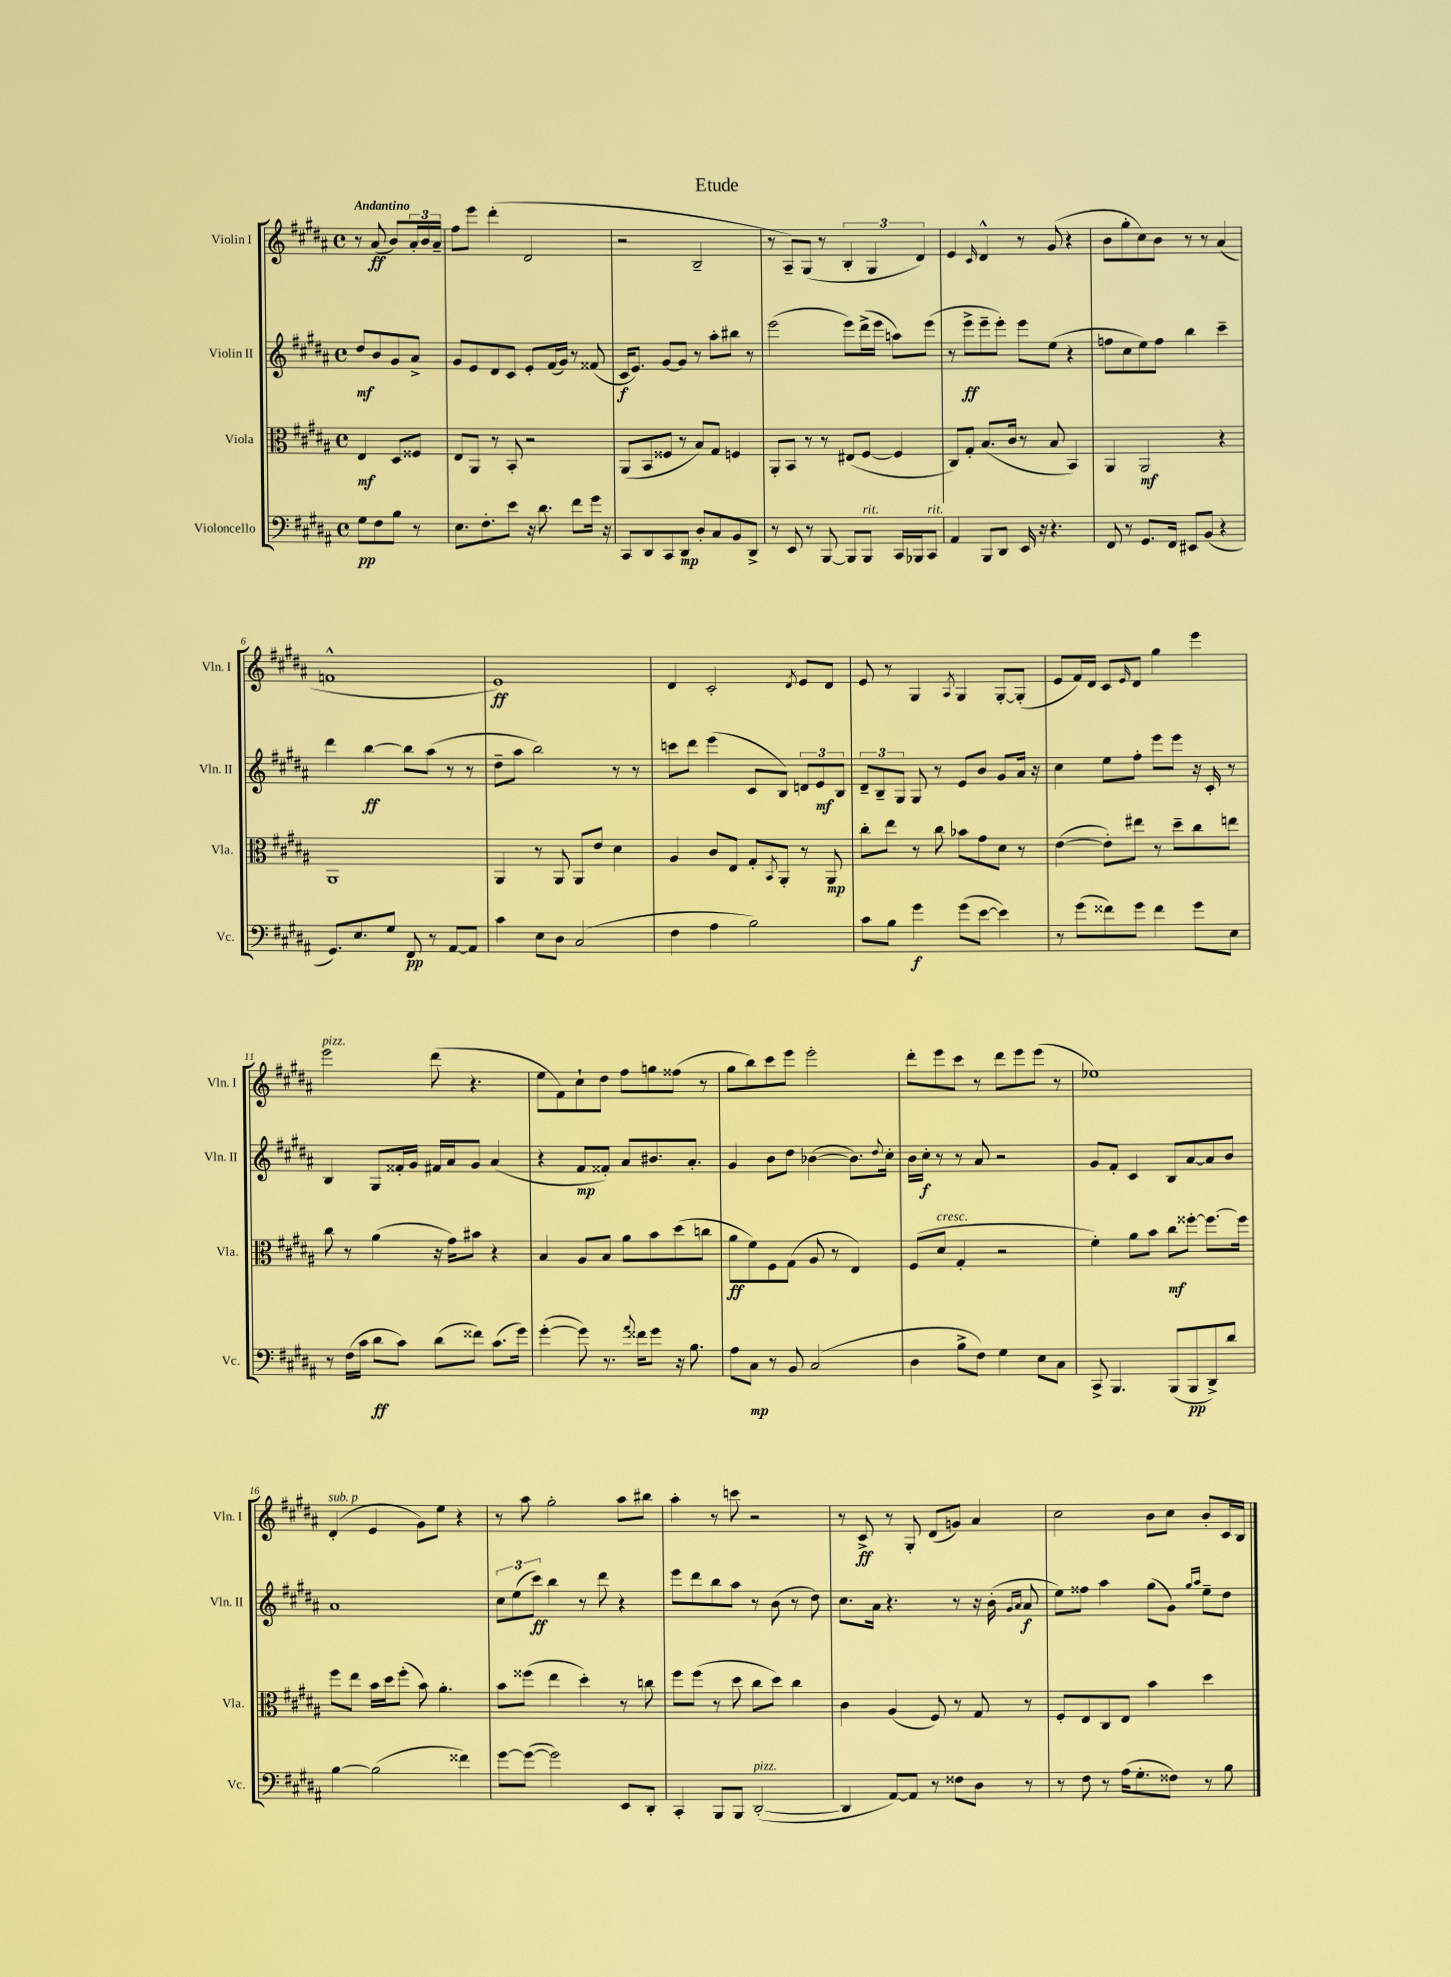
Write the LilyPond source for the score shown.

\header { title = "Etude" }
<<
\new StaffGroup <<
\new Staff = "s0" \with { instrumentName = "Violin I" shortInstrumentName = "Vln. I" } {
    \clef treble \key b \major \defaultTimeSignature \time 4/4 \partial 2 \tempo "Andantino"
    r8 ais'8\ff( b'8) \tuplet 3/2 { ais'16-. b'16 ais'16-- } |
    fis''8 e'''8 dis'''4-.( dis'2 |
    r2 b2-- |
    r8 ais8--) gis8( r8 \tuplet 3/2 { b4-. gis4 dis'4) } |
    e'4 \grace { cis'16 } dis'4-^ r8 gis'8( r4 |
    b'8 gis''8-. cis''8) b'8 r8 r8 ais'4( |
    f'1-^ |
    e'1\ff) |
    dis'4 cis'2-. \acciaccatura { dis'8 } e'8 dis'8 |
    e'8 r8 gis4 \acciaccatura { ais8 } gis4 gis8~-. gis8-.( |
    e'8 fis'16) dis'16 cis'8 \grace { e'16 } dis'8 gis''4 e'''4 |
    e'''2^\markup { \italic "pizz." } dis'''8( r4. |
    e''8 fis'8) cis''8-! dis''8 fis''8 g''8 fisis''8( r8 |
    gis''8 b''8) cis'''8 e'''8 e'''2-. |
    dis'''8-. e'''8 cis'''8 r8 dis'''8 e'''8 e'''8( r8 |
    ees''1) |
    dis'4-.^\markup { \italic "sub. p" }( e'4 gis'8) e''8 r4 |
    r8 ais''8 gis''2-. ais''8 bis''8 |
    ais''4-. r8 c'''8 r2 |
    r8 cis'8->\ff r8 gis8-. dis'8( g'8) ais'4 |
    cis''2 b'8 cis''8 b'8-. cis'16 b16 \bar "|." |
}
\new Staff = "s1" \with { instrumentName = "Violin II" shortInstrumentName = "Vln. II" } {
    \clef treble \key b \major \defaultTimeSignature \time 4/4 \partial 2
    dis''8\mf b'8 gis'8 ais'8-> |
    gis'8 e'8 dis'8 cis'8 e'8-. fis'16( gis'16) r8 fisis'8( |
    cis'16\f e'8.) gis'8~ gis'8 r8 ais''8-. bis''8 r8 |
    e'''2( e'''8) dis'''16->( e'''16 a''8) e'''8( |
    r8 e'''8->\ff e'''8-- e'''8-.) e'''8 e''8( r4 |
    f''8 cis''8 e''8) f''8 b''4 cis'''4-- |
    dis'''4 b''4~\ff b''8 ais''8( r8 r8 |
    dis''8-- ais''8 b''2) r8 r8 |
    c'''8 dis'''8 e'''4( cis'8 b8) \tuplet 3/2 { d'8 e'8\mf b8 } |
    \tuplet 3/2 { dis'8-- b8-- gis8 } gis8 r8 e'8 b'8 gis'8 ais'16 r16 |
    cis''4 e''8 fis''8-. e'''8 e'''8 r16 cis'16-. r8 |
    b4 gis8 fisis'16-. gis'16 fis'16 ais'16 gis'8 ais'4( |
    r4 fis'8\mp fisis'8-.) ais'8 bis'8. ais'8.-. |
    gis'4 b'8 dis''8 bes'4~( bes'8.) \appoggiatura { dis''8 } cis''16-. |
    b'16 cis''16-.\f r8 r8 ais'8 r2 |
    gis'8 fis'8-. cis'4 b8 ais'8~ ais'8 b'8 |
    ais'1 |
    \tuplet 3/2 { cis''8 e''8( cis'''8\ff) } b''4 r8 dis'''8 r4 |
    e'''8 dis'''8 b''8 ais''8 r8 b'8( r8 dis''8) |
    cis''8. ais'16 r4. r8 r16 b'16-.( \grace { gis'16 ais'16 } ais'8\f |
    e''8) fisis''8 ais''4 gis''8( gis'8) \grace { gis''16 ais''16 } e''8-- dis''8 \bar "|." |
}
\new Staff = "s2" \with { instrumentName = "Viola" shortInstrumentName = "Vla." } {
    \clef alto \key b \major \defaultTimeSignature \time 4/4 \partial 2
    e4\mf dis8 fisis8 |
    e8 ais,8 r8 b,8-. r2 |
    ais,8( b,8 fisis8 r8 b8) gis8 f4 |
    ais,8-. b,8 r8 r8 eis8( fis8~ fis4 |
    cis8) gis8-. b8.( cis'16 r8 b8 b,4) |
    ais,4 ais,2\mf r4 |
    ais,1 |
    ais,4 r8 ais,8 ais,8 e'8 dis'4 |
    ais4 cis'8 e8 gis8-. \acciaccatura { b,8 } ais,8-. r8 ais,8\mp |
    cis''8-. e''8 r8 cis''8 bes'8 gis'8 dis'8 r8 |
    e'4~( e'8-.) eis''8 r8 dis''8-- cis''8 e''8 |
    cis''8 r8 ais'4( r16 gis'16) bis'8 r4 |
    b4 ais8 b8 ais'8 b'8 dis''8( c''8 |
    ais'8\ff fis'8) fis8 gis8( ais8 r8 e4) |
    fis8( dis'8^\markup { \italic "cresc." } gis4-. r2 |
    fis'4-.) ais'8 b'8 cis''8\mf fisis''8~-. fisis''8.~ fisis''16 |
    fis''8 e''8 b'16 dis''16 fis''8-.( b'8) ais'4.-. |
    b'8 fisis''8( e''4 dis''4-.) r8 c''8 |
    fis''8 fis''8( r8 dis''8 cis''8 dis''8) cis''4 |
    cis'4 ais4( fis8) r8 gis8 r8 |
    fis8-. e8 cis8 e8 b'4 dis''4 \bar "|." |
}
\new Staff = "s3" \with { instrumentName = "Violoncello" shortInstrumentName = "Vc." } {
    \clef bass \key b \major \defaultTimeSignature \time 4/4 \partial 2
    gis8\pp fis8 b8 r8 |
    e8. fis8.-. e'8 r16 dis'8. fis'8 gis'16 r16 |
    cis,8 dis,8 cis,8 dis,8\mp dis8-. cis8 b,8 dis,8-> |
    r8 e,8 r8 b,,8~ b,,8 b,,8^\markup { \italic "rit." } cis,16 bes,,16 cis,8^\markup { \italic "rit." } |
    ais,4 b,,8 dis,8 e,16 r16 r4. |
    fis,8 r8 gis,8. fis,16 eis,8 b,8( r4 |
    gis,8.) e8. gis8 fis,8\pp r8 ais,8~ ais,8 |
    cis'4 e8 dis8 cis2( |
    fis4 ais4 b2) |
    cis'8 b8 gis'4\f gis'8( e'8~ e'4) |
    r8 gis'8( fisis'8) gis'8 fisis'4 gis'8 e8 |
    r8 fis16( cis'16 dis'8\ff cis'8) dis'8( fisis'8) cis'8.( gis'16) |
    gis'4~-.( gis'8) r8. \appoggiatura { ais'8 } fisis'16 gis'8 r16 b8. |
    ais8 cis8\mp r8 b,8 cis2( |
    dis4 b8-> fis8) gis4 e8 cis8 |
    cis,8-> b,,4. b,,8( b,,8\pp dis,8->) dis'8 |
    b4~ b2( fisis'4) |
    gis'8~ gis'8~( gis'2) e,8 dis,8-. |
    cis,4-. b,,8 b,,8 dis,2~-.^\markup { \italic "pizz." }( |
    dis,4 ais,8~) ais,8 r8 fisis8 dis8 r8 |
    r8 fis8 r8 ais16( gis8.-. fisis8) r8 b8 \bar "|." |
}
>>
>>
